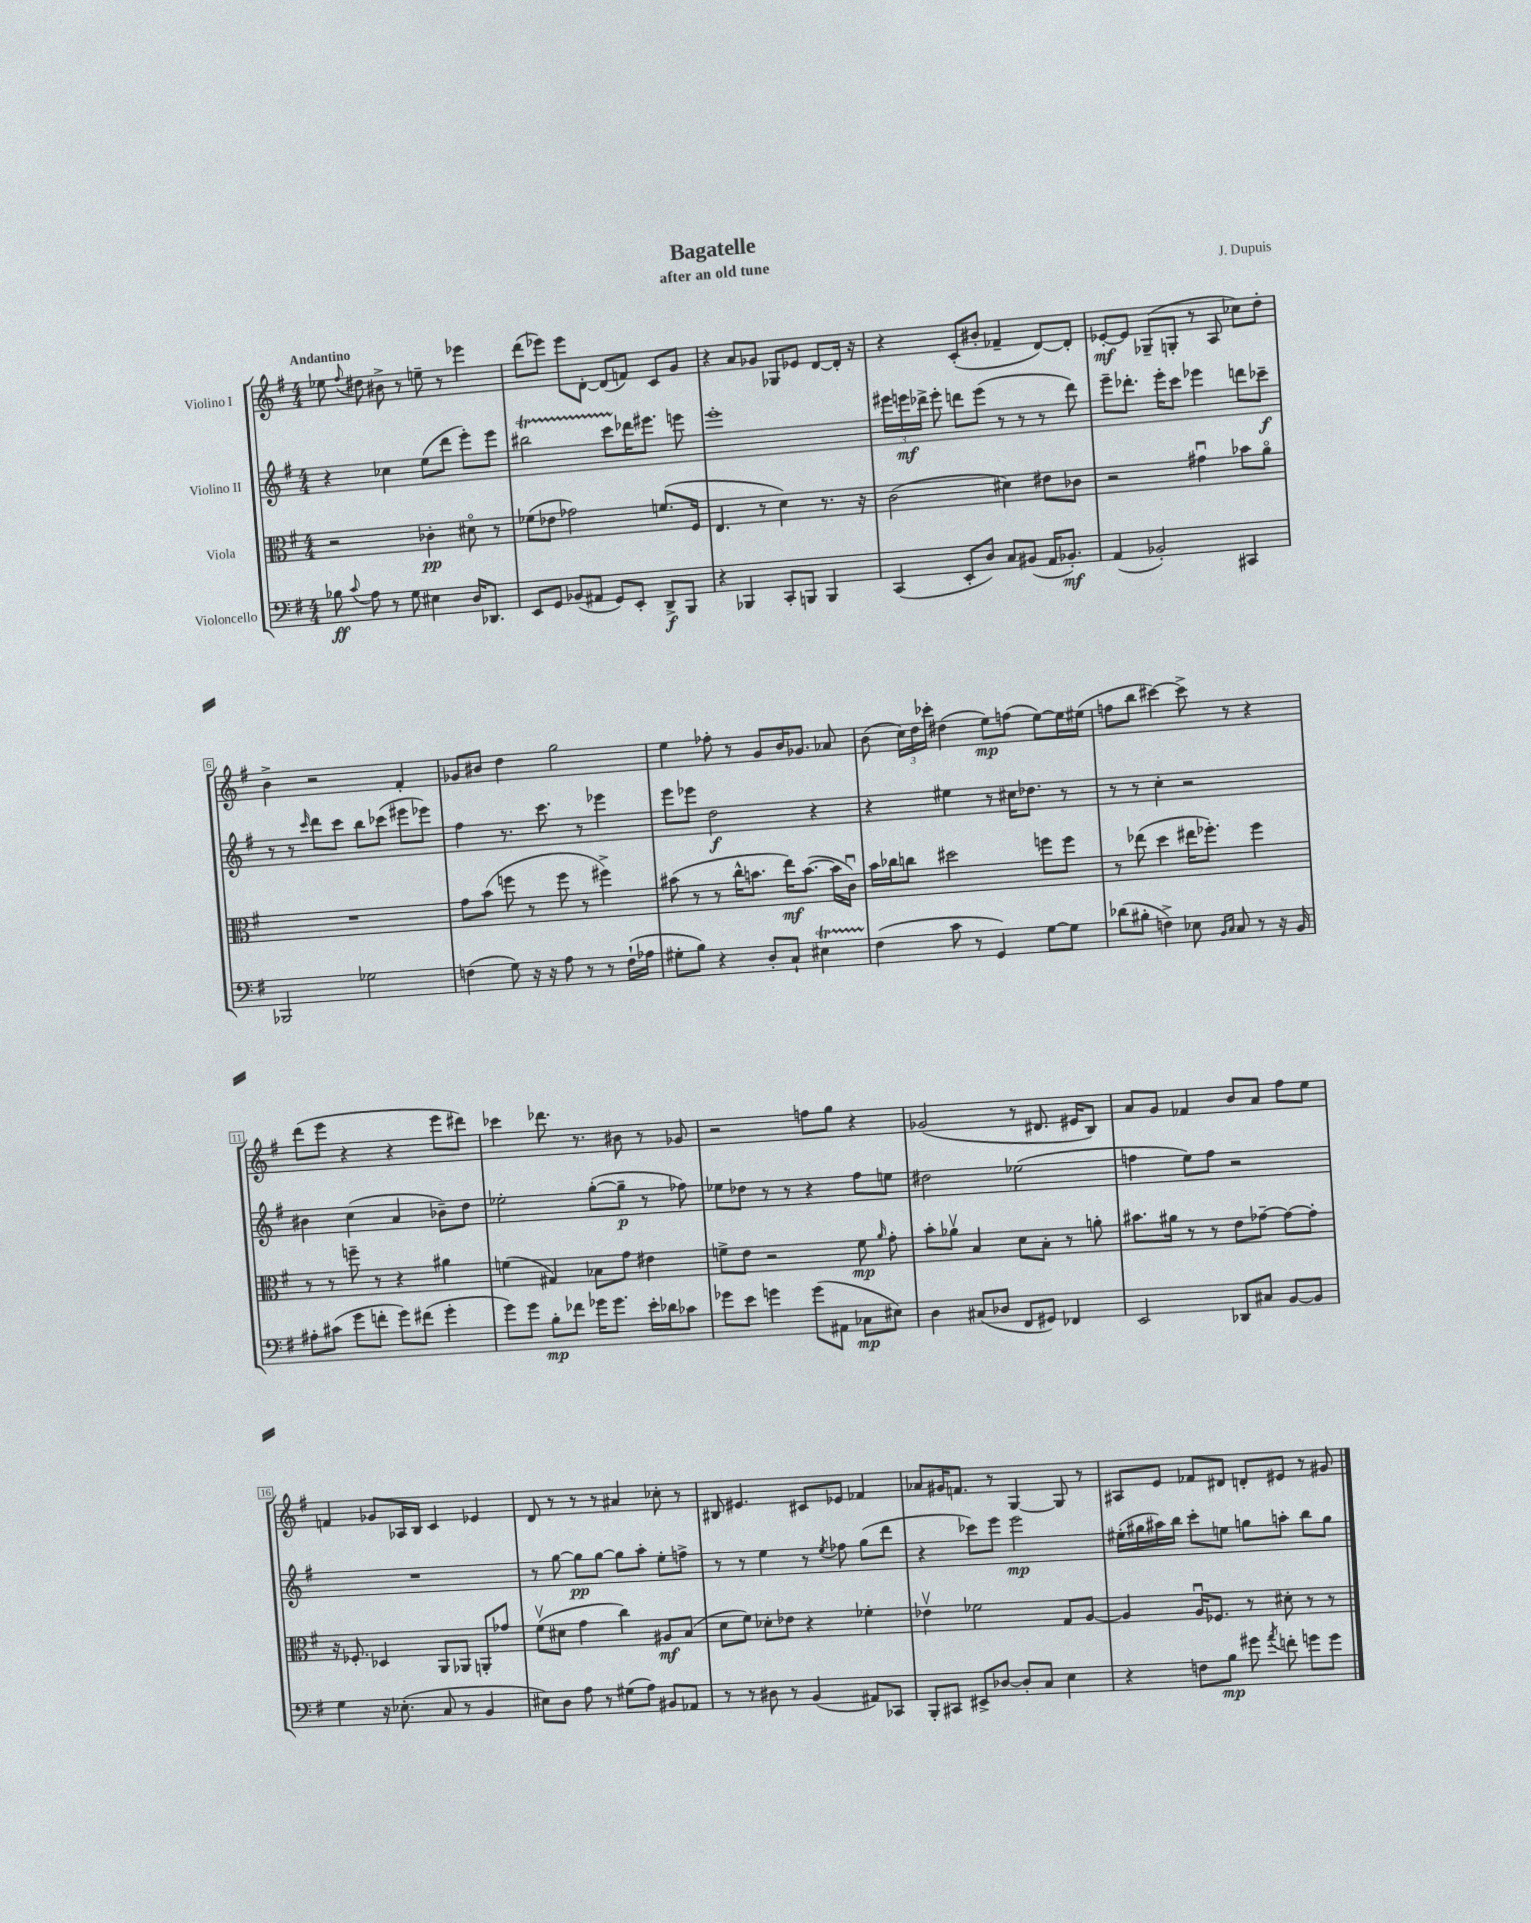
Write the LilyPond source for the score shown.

\header { title = "Bagatelle" composer = "J. Dupuis" subtitle = "after an old tune" }
<<
\new StaffGroup <<
\new Staff = "s0" \with { instrumentName = "Violino I" } {
    \clef treble \key g \major \numericTimeSignature \time 4/4 \tempo "Andantino"
    \autoBeamOff ees''8 \appoggiatura { fis''8 } dis''8 bis'8-> r8 e''8-- r8 ees'''4 |
    d'''8[( ees'''8]) ees'''8[ d'8]~-. d'8[( f'8]) c'8[ g'8] |
    r4 a'8[ ges'8] ges8[ ees'8] d'8[~ d'16]-. r16 |
    r4 c'8[-.( bis'8]-. fes'4-- d'8[~) d'8]-. |
    ees'8[~-.\mf ees'8] ges8[--( g8]-. r8 a8 ces''8[) d''8]-. |
    b'4-> r2 fis'4-. |
    ges'8[ bis'8] d''4 g''2 |
    e''4 fes''8-. r8 g'8[ b'16 ges'8.] aes'8 |
    b'8( \tuplet 3/2 { c''16[) d''16 ces'''16]-. } dis''4( e''8[\mp) f''8]( e''8[~) e''16 eis''16]( |
    f''8[ b''8] cis'''4~) cis'''8-> r8 r4 |
    d'''8[( e'''8] r4 r4 e'''8[ dis'''8]) |
    ces'''4 des'''8. r8. bis'8 r8 ges'8 |
    r2 f''8[ g''8] r4 |
    ges'2( r8 dis'8. eis'16[ b8]) |
    a'8[ g'8] fes'4 b'8[ a'8] fis''8[ e''8] |
    f'4 ges'8[ aes16 b16] c'4 ees'4 |
    d'8 r8 r8 r8 ais'4 ces''8-. r8 |
    bis8 eis'4. cis'8[ ees'8] fes'4 |
    aes'8[ gis'16 f'8.] r8 g4~ g8 r8 |
    ais8[ e'8] fes'8[ dis'8] d'8[-. eis'8] r8 gis'8 \bar "|." |
}
\new Staff = "s1" \with { instrumentName = "Violino II" } {
    \clef treble \key g \major \numericTimeSignature \time 4/4
    \autoBeamOff r4 ces''4 e''8[( d'''8] e'''8[-.) e'''8] |
    bis''2\startTrillSpan c'''8[ des'''16\stopTrillSpan eis'''8.] e'''8 |
    e'''1-. |
    \tuplet 3/2 { eis'''16[ e'''16\mf des'''16]-> } e'''8-. d'''8[ e'''8]( r8 r8 r8 d'''8) |
    e'''8[-- des'''8.]-. e'''16[-. c'''8] ees'''4 d'''8[ ces'''8]--\f |
    r8 r8 \grace { c'''16 } d'''8[ c'''8] b''8[ ces'''8]( eis'''8[ ees'''8]) |
    fis''4 r8. c'''8. r8 ees'''4 |
    e'''8[ ees'''8] d''2\f r4 |
    r4 eis''4 r8 cis''16[ des''8.] r8 |
    r8 r8 c''4-. r2 |
    bis'4 c''4( a'4 bes'8[--) d''8] |
    ees''2-. g''8[~-.( g''8]--\p r8 fes''8) |
    ees''8[ des''8] r8 r8 r4 fis''8[ e''8] |
    dis''2 ees''2( |
    f''4 e''8[) f''8] r2 |
    R1 |
    r8 g''8~ g''8[\pp g''8]~ g''8[ a''8]-. e''8[-. f''8]-> |
    r8 r8 e''4 r8 \acciaccatura { e''8 } fes''8 g''8[( d'''8] |
    r4 ces'''8[) e'''8] e'''2\mp |
    eis''16[-.( gis''16 ais''16) b''16] c'''8[-. e''8] g''8[ a''8]-. b''8[ g''8] \bar "|." |
}
\new Staff = "s2" \with { instrumentName = "Viola" } {
    \clef alto \key g \major \numericTimeSignature \time 4/4
    \autoBeamOff r2 ces'4-.\pp dis'8\flageolet r8 |
    fes'8[( ees'8] ges'2) f'8.[( fis16] |
    e4. r8 d'4) r8. r16 |
    c'2( dis'4) eis'8[ ces'8] |
    r2 gis'4\downbow bes'8[ a'8]\flageolet |
    R1 |
    g'8[ b'8]( f''8 r8 f''8 r8 fis''4->) |
    bis'8( r8 r8 c''16[-^ b'8.] e''16[\mf) b'8.]~( b'16[ c'16]\downbow) |
    b'16[ ces''16 c''8] dis''2 f''8[ f''8] |
    r8 ees''8( d''4 eis''16[ fes''8.]-.) fes''4 |
    r8 r8 f''8-- r8 r4 ais'4 |
    f'4( gis4) bes8[ g'8] eis'4 |
    f'8[-> e'8] r2 f'8\mp \grace { a'16 } g'8-. |
    b'8[-. aes'8]\upbow b4 d'8[ b8]-. r8 a'8-. |
    bis'8.[ ais'16] r8 r8 e'8[ ges'8]~-- ges'8[~ ges'8]-. |
    r16 fes8.-. des4 a,8[ aes,8] a,8[-. ges'8] |
    fis'8[\upbow( dis'8] g'4 c''4) ais8[\mf b8]( |
    d'8[ fis'8]) des'8[-. ees'8] r4 fes'4-. |
    ees'4\upbow fes'2 g8[ a8]~ |
    a4 a16[\downbow fes8.] r8 dis'8-. r8 r8 \bar "|." |
}
\new Staff = "s3" \with { instrumentName = "Violoncello" } {
    \clef bass \key g \major \numericTimeSignature \time 4/4
    \autoBeamOff bes8\ff \appoggiatura { c'8 } a8 r8 g8 eis4 d16[ des,8.] |
    e,8[ g,8] bes,8[( ais,8] g,8[) e,8]-. d,8[->\f b,,8] |
    r4 bes,,4 c,8[-. b,,8] b,,4 |
    c,4( e,8[-. d8]) c8[ bis,8]( a,16[ bes,8.]-.\mf) |
    a,4( bes,2-.) cis,4 |
    bes,,2 ges2 |
    f4( g8) r16 r16 a8 r8 r8 f16[-!( aes16] |
    gis8[-. b8]) r4 d8[-. c8]-! eis4\startTrillSpan |
    fis4\stopTrillSpan( c'8 r8 g,4) g8[~ g8] |
    des'8[( bis8]-. f4->) ees8 \grace { b,16[ c16] } c8 r8 r16 b,16 |
    ais8[-. cis'8]( g'8[ f'8]-. g'8[) fis'8]( g'4-. |
    g'8[) g'8] b8[-.\mp fes'8] ges'16[ ges'8.] e'16[-. des'16 ces'8] |
    ges'8[ e'8] g'4 g'8[( ais,8] ces8[\mp eis8]) |
    d4 cis8[( des8] fis,8[ gis,8]) fes,4 |
    e,2 des,8[ cis8] b,8[~ b,8] |
    g4 r16 ees8.-.( c8 r8 b,4 |
    eis8[) d8] a8 r8 gis8[( a8]) bis,8[ aes,8] |
    r8 r8 dis8 r8 b,4( ais,8[) ces,8] |
    b,,8[-. cis,8] eis,8[-> des8]~ des8[-. c8] e4 |
    r4 f8[ b8]\mp gis'8 \acciaccatura { a'8 } f'8-. g'8[ g'8] \bar "|." |
}
>>
>>
\layout { \context { \Score \override BarNumber.stencil = #(make-stencil-boxer 0.1 0.3 ly:text-interface::print) } }
